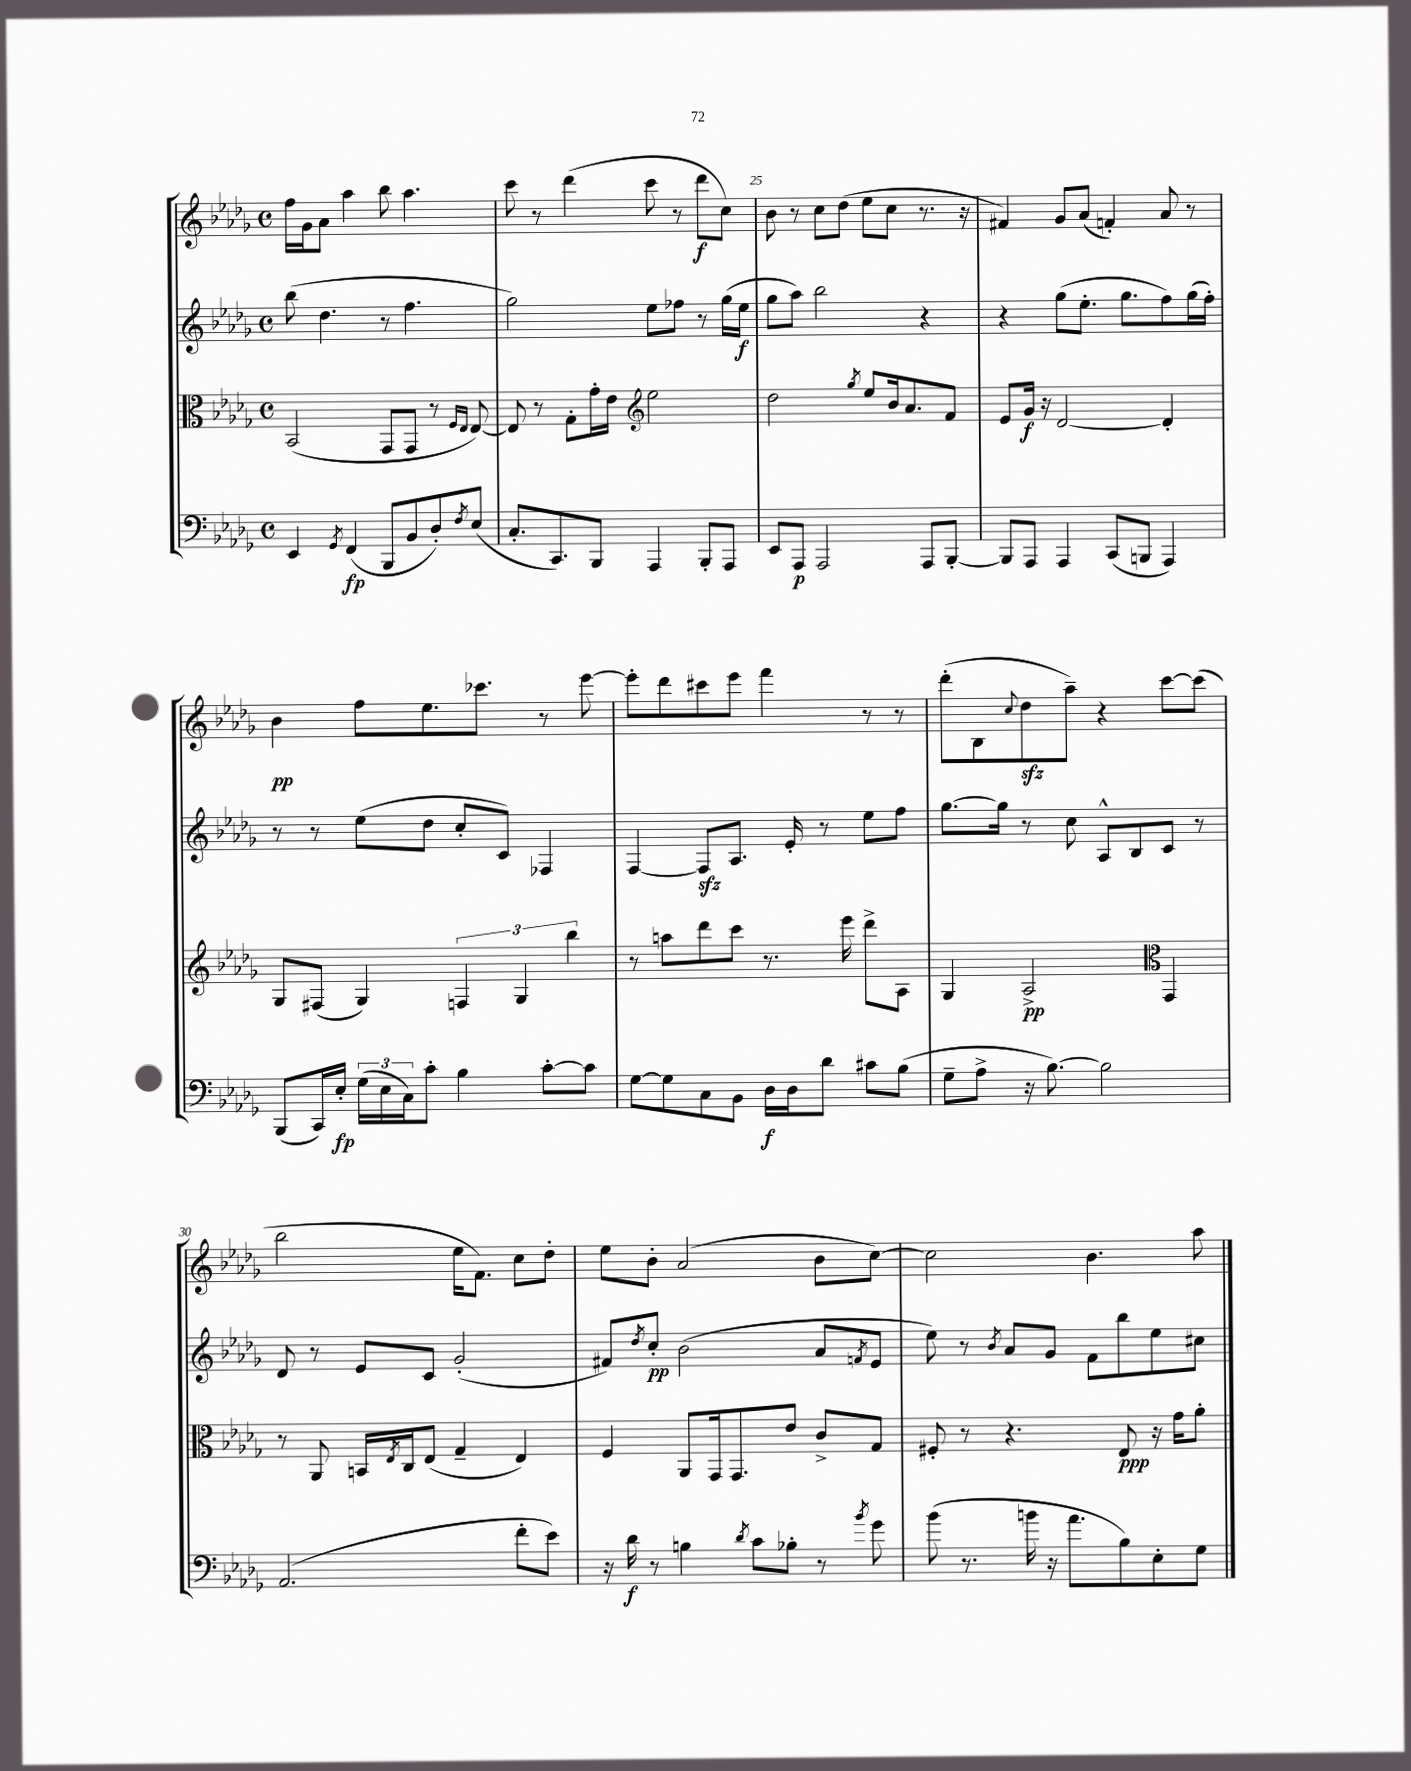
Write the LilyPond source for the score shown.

<<
\new StaffGroup <<
\new Staff = "s0" {
    \clef treble \key des \major \defaultTimeSignature \time 4/4
    f''16 ges'16 aes'8 aes''4 bes''8 aes''4. |
    c'''8 r8 des'''4( c'''8 r8 des'''8\f c''8) |
    bes'8 r8 c''8 des''8( ees''8 c''8 r8. r16 |
    fis'4) ges'8 aes'8( f'4-.) aes'8 r8 |
    bes'4\pp f''8 ees''8. ces'''8. r8 ees'''8~ |
    ees'''8-. des'''8 cis'''8 ees'''8 f'''4 r8 r8 |
    des'''8-.( bes8 \appoggiatura { c''8 } des''8\sfz aes''8--) r4 c'''8~ c'''8( |
    bes''2 ees''16 f'8.) c''8 des''8-. |
    ees''8 bes'8-. aes'2( bes'8 c''8~) |
    c''2 bes'4. aes''8 \bar "|." |
}
\new Staff = "s1" {
    \clef treble \key des \major \defaultTimeSignature \time 4/4
    bes''8( des''4. r8 f''4. |
    ges''2) ees''8 fes''8 r8 ges''16( ees''16\f |
    ges''8 aes''8) bes''2 r4 |
    r4 ges''8( ees''8.-. ges''8. f''8) ges''16( f''16-.) |
    r8 r8 ees''8( des''8 c''8-. c'8) fes4 |
    f4~ f8\sfz aes8. ees'16-. r8 ees''8 f''8 |
    ges''8.~ ges''16 r8 c''8 aes8-^ bes8 c'8 r8 |
    des'8 r8 ees'8 c'8 ges'2-.( |
    fis'8) \acciaccatura { des''8 } c''8-.\pp bes'2( aes'8 \acciaccatura { f'8 } ees'8 |
    ees''8) r8 \acciaccatura { bes'8 } aes'8 ges'8 f'8 bes''8 ees''8 cis''8 \bar "|." |
}
\new Staff = "s2" {
    \clef alto \key des \major \defaultTimeSignature \time 4/4
    bes,2( ges,8 ges,8 r8 \grace { f16 ees16 } ees8~) |
    ees8 r8 ges8-. ges'16-. ees'16 \clef treble ees''2 |
    des''2 \acciaccatura { ges''8 } ees''8 bes'16 aes'8. f'8 |
    ees'8 ges'16\f r16 des'2~ des'4-. |
    ges8 fis8( ges4) \tuplet 3/2 { f4 ges4 bes''4 } |
    r8 a''8 des'''8 c'''8 r8. ees'''16 des'''8-> aes8 |
    ges4 aes2->\pp \clef alto ges,4 |
    r8 aes,8 b,16 \acciaccatura { ees8 } c16 ees8( ges4-- ees4) |
    f4 aes,8 ges,16 ges,8. ees'8 c'8-> ges8 |
    fis8-. r8 r4. ees8\ppp r16 ges'16 aes'8-. \bar "|." |
}
\new Staff = "s3" {
    \clef bass \key des \major \defaultTimeSignature \time 4/4
    ees,4 \acciaccatura { ges,8 } f,4\fp( bes,,8 bes,8 des8-.) \acciaccatura { f8 } ees8( |
    c8.-. c,8.) bes,,8 aes,,4 bes,,8-. aes,,8 |
    ees,8 aes,,8\p aes,,2 aes,,8 bes,,8~-. |
    bes,,8 aes,,8 aes,,4 c,8( b,,8 aes,,4) |
    bes,,8( c,16) ees16-.\fp \tuplet 3/2 { ges16( ees16 c16) } c'8-. bes4 c'8~-. c'8 |
    ges8~ ges8 c8 bes,8 des16\f des16 des'8 cis'8 bes8( |
    ges8-- aes8-> r16 bes8.~) bes2 |
    aes,2.( f'8-. ees'8) |
    r16 des'16\f r8 b4 \acciaccatura { des'8 } c'8 bes8-. r8 \acciaccatura { bes'8 } ges'8 |
    bes'8( r8. b'16 r16 aes'8. bes8) ees8-. ges8 \bar "|." |
}
>>
>>
\layout { \context { \Score currentBarNumber = #23 \override BarNumber.break-visibility = ##(#f #t #t) barNumberVisibility = #(every-nth-bar-number-visible 5) } }
